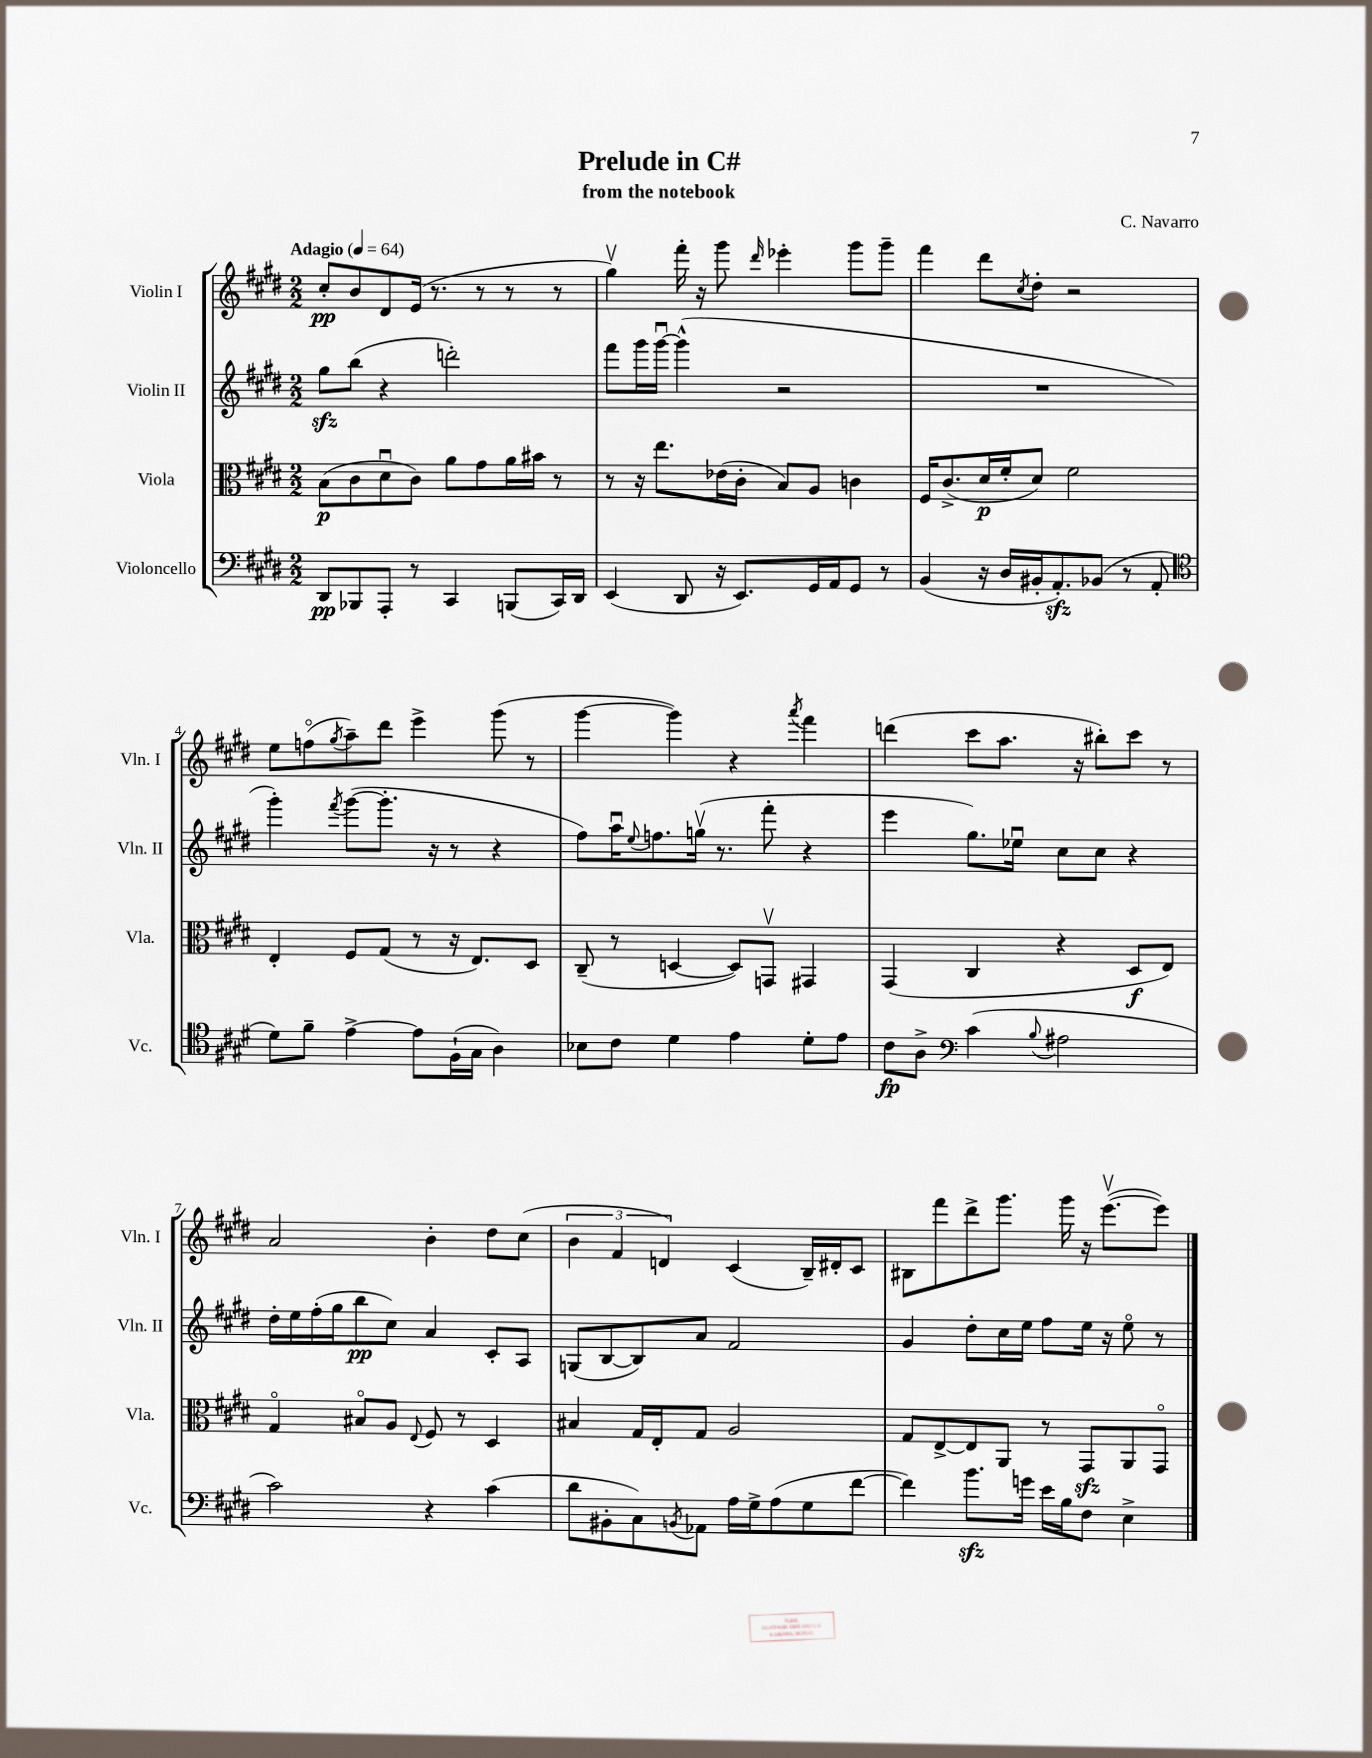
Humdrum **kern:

**kern	**dynam	**kern	**dynam	**kern	**dynam	**kern	**dynam
*part4	*part4	*part3	*part3	*part2	*part2	*part1	*part1
*staff4	*staff4	*staff3	*staff3	*staff2	*staff2	*staff1	*staff1
*I"Violoncello	*	*I"Viola	*	*I"Violin II	*	*I"Violin I	*
*I'Vc.	*	*I'Vla.	*	*I'Vln. II	*	*I'Vln. I	*
*clefF4	*	*clefC3	*	*clefG2	*	*clefG2	*
*k[f#c#g#d#]	*	*k[f#c#g#d#]	*	*k[f#c#g#d#]	*	*k[f#c#g#d#]	*
*M2/2	*	*M2/2	*	*M2/2	*	*M2/2	*
*MM64	*	*MM64	*	*MM64	*	*MM64	*
=1	=1	=1	=1	=1	=1	=1	=1
!	!	!	!	!	!	!LO:TX:a:B:t=Adagio	!
8DD#/L	pp	(8B\L	p	8gg#zz\L	.	8cc#'/L	pp
8BBB-X/	.	8c#\	.	(8bb\J	.	8b/	.
8AAA'/J	.	8d#u\	.	4r	.	8d#/	.
8r	.	8c#\J)	.	.	.	(16e/Jk	.
.	.	.	.	.	.	8.r	.
4CC#/	.	8a\L	.	2dddn'\)	.	.	.
.	.	8g#\	.	.	.	8r	.
(8BBBn/L	.	16a\L	.	.	.	8r	.
.	.	16b#X\JJ	.	.	.	.	.
16CC#/L)	.	8r	.	.	.	8r	.
16DD#/JJ	.	.	.	.	.	.	.
=2	=2	=2	=2	=2	=2	=2	=2
(4EE/	.	8r	.	8fff#\L	.	4gg#v\)	.
.	.	16r	.	16ggg#\L	.	.	.
.	.	8.ee\L	.	[16ggg#u\JJ	.	.	.
8DD#/	.	.	.	(4ggg#^^\]	.	16fff#'\	.
.	.	.	.	.	.	16r	.
16r	.	(16e-X\L	.	.	.	8ggg#\	.
8.EE/L)	.	16c#'\JJ	.	.	.	.	.
.	.	.	.	.	.	16qqddd#/	.
.	.	8B/L)	.	2r	.	4eee-X'\	.
16GG#/L	.	8A/J	.	.	.	.	.
16AA/J	.	.	.	.	.	.	.
8GG#/J	.	4cn\	.	.	.	8ggg#\L	.
8r	.	.	.	.	.	8ggg#~\J	.
=3	=3	=3	=3	=3	=3	=3	=3
(4BB/	.	16F#/KL	.	1r	.	4fff#\	.
.	.	(8.c#^/	.	.	.	.	.
16r	.	16d#/L	p	.	.	8ddd#\L	.
16D#/LL	.	16f#'/J	.	.	.	.	.
.	.	.	.	.	.	8qcc#/	.
16BB#X'/J	.	8d#/J)	.	.	.	8dd#'\J	.
8.AAzz'/)	.	.	.	.	.	.	.
.	.	2f#\	.	.	.	2r	.
(8BB-X/J	.	.	.	.	.	.	.
8r	.	.	.	.	.	.	.
8AA'/	.	.	.	.	.	.	.
!!LO:LB:g=z
=4	=4	=4	=4	=4	=4	=4	=4
*clefC4	*	*	*	*	*	*	*
8d#\L)	.	4E'/	.	4ggg#'\)	.	8ee\L	.
8f#~\J	.	.	.	.	.	(8ffn\	.
.	.	.	.	8qfff#/	.	8qgg#/	.
[4e^\	.	8F#/L	.	([8ggg#\L	.	8aa~\)	.
.	.	(8G#/J	.	8.ggg#'\J]	.	8ddd#\J	.
8e\L]	.	8r	.	.	.	4eee^\	.
.	.	.	.	16r	.	.	.
(16F#`\L	.	16r	.	8r	.	.	.
16G#\JJ	.	8.E/L)	.	.	.	.	.
4A\)	.	.	.	4r	.	(8ggg#\	.
.	.	8D#/J	.	.	.	8r	.
=5	=5	=5	=5	=5	=5	=5	=5
8B-X\L	.	(8C#~/	.	8ff#\L)	.	[4ggg#\	.
8c#\J	.	8r	.	16aau\K	.	.	.
.	.	.	.	8qqee/	.	.	.
.	.	.	.	8.ffn\	.	.	.
4d#\	.	[4Dn/	.	.	.	4ggg#\])	.
.	.	.	.	(16ggnv\Jk	.	.	.
.	.	.	.	8.r	.	.	.
4e\	.	8D/L])	.	.	.	4r	.
.	.	8GGnv/J	.	8fff#'\	.	.	.
.	.	.	.	.	.	8qaaa/	.
8d#'\L	.	4GG#X/	.	4r	.	4fff#\	.
8e\J	.	.	.	.	.	.	.
=6	=6	=6	=6	=6	=6	=6	=6
8c#\L	fp	(4GG#/	.	4eee\	.	(4dddn\	.
8A^\J	.	.	.	.	.	.	.
*clefF4	*	*	*	*	*	*	*
(4c#\	.	4C#/	.	8.gg#\L)	.	8ccc#\L	.
.	.	.	.	.	.	8.aa\J	.
.	.	.	.	16ee-Xu\Jk	.	.	.
8qqB/	.	.	.	.	.	.	.
2A#X\	.	4r	.	8cc#\L	.	.	.
.	.	.	.	.	.	16r	.
.	.	.	.	8cc#\J	.	8bb#X'\L)	.
.	.	8D#/L	f	4r	.	8ccc#\J	.
.	.	8E/J)	.	.	.	8r	.
!!LO:LB:g=z
=7	=7	=7	=7	=7	=7	=7	=7
2c#\)	.	4G#/	.	16dd#'\LL	.	2a/	.
.	.	.	.	16ee\	.	.	.
.	.	.	.	(16ff#'\	.	.	.
.	.	.	.	16gg#\J	.	.	.
.	.	8B#X/L	.	8bb\	pp	.	.
.	.	8A/J	.	8cc#\J)	.	.	.
.	.	8qqE/	.	.	.	.	.
4r	.	8F#/	.	4a/	.	4b'\	.
.	.	8r	.	.	.	.	.
(4c#\	.	4D#/	.	8c#'/L	.	8dd#\L	.
.	.	.	.	8A/J	.	(8cc#\J	.
=8	=8	=8	=8	=8	=8	=8	=8
8d#\L	.	4B#X/	.	(8Gn/L	.	6b\	.
8BB#X'\	.	.	.	[8B/	.	.	.
.	.	.	.	.	.	6f#/	.
8C#\)	.	16G#/LL	.	8B/])	.	.	.
.	.	16E'/J	.	.	.	.	.
.	.	.	.	.	.	6dn/)	.
8qBBn/	.	.	.	.	.	.	.
8AA-X\J	.	8G#/J	.	8a/J	.	.	.
16A\LL	.	2A/	.	2f#/	.	(4c#/	.
16G#^\J	.	.	.	.	.	.	.
(8A\	.	.	.	.	.	.	.
8G#\	.	.	.	.	.	16B~/LL)	.
.	.	.	.	.	.	16d#X'/J	.
[8f#\J	.	.	.	.	.	8c#/J	.
=9	=9	=9	=9	=9	=9	=9	=9
4f#\])	.	8G#/L	.	4g#/	.	8B#X\L	.
.	.	[8E^/	.	.	.	8fff#\	.
8.bzz\L	.	8E/]	.	8dd#'\L	.	8ddd#^\	.
.	.	8AA/J	.	16cc#\L	.	8.ggg#\J	.
16gn\Jk	.	.	.	16ee\JJ	.	.	.
16e\LL	.	8r	.	8ff#\L	.	.	.
16B\J	.	.	.	.	.	16ggg#\	.
8F#\J	.	8GG#zz/L	.	16ee\Jk	.	16r	.
.	.	.	.	16r	.	([8.eeev\L	.
4E^\	.	8AA/	.	8ee\	.	.	.
.	.	8GG#/J	.	8r	.	8eee\J])	.
==	==	==	==	==	==	==	==
*-	*-	*-	*-	*-	*-	*-	*-
